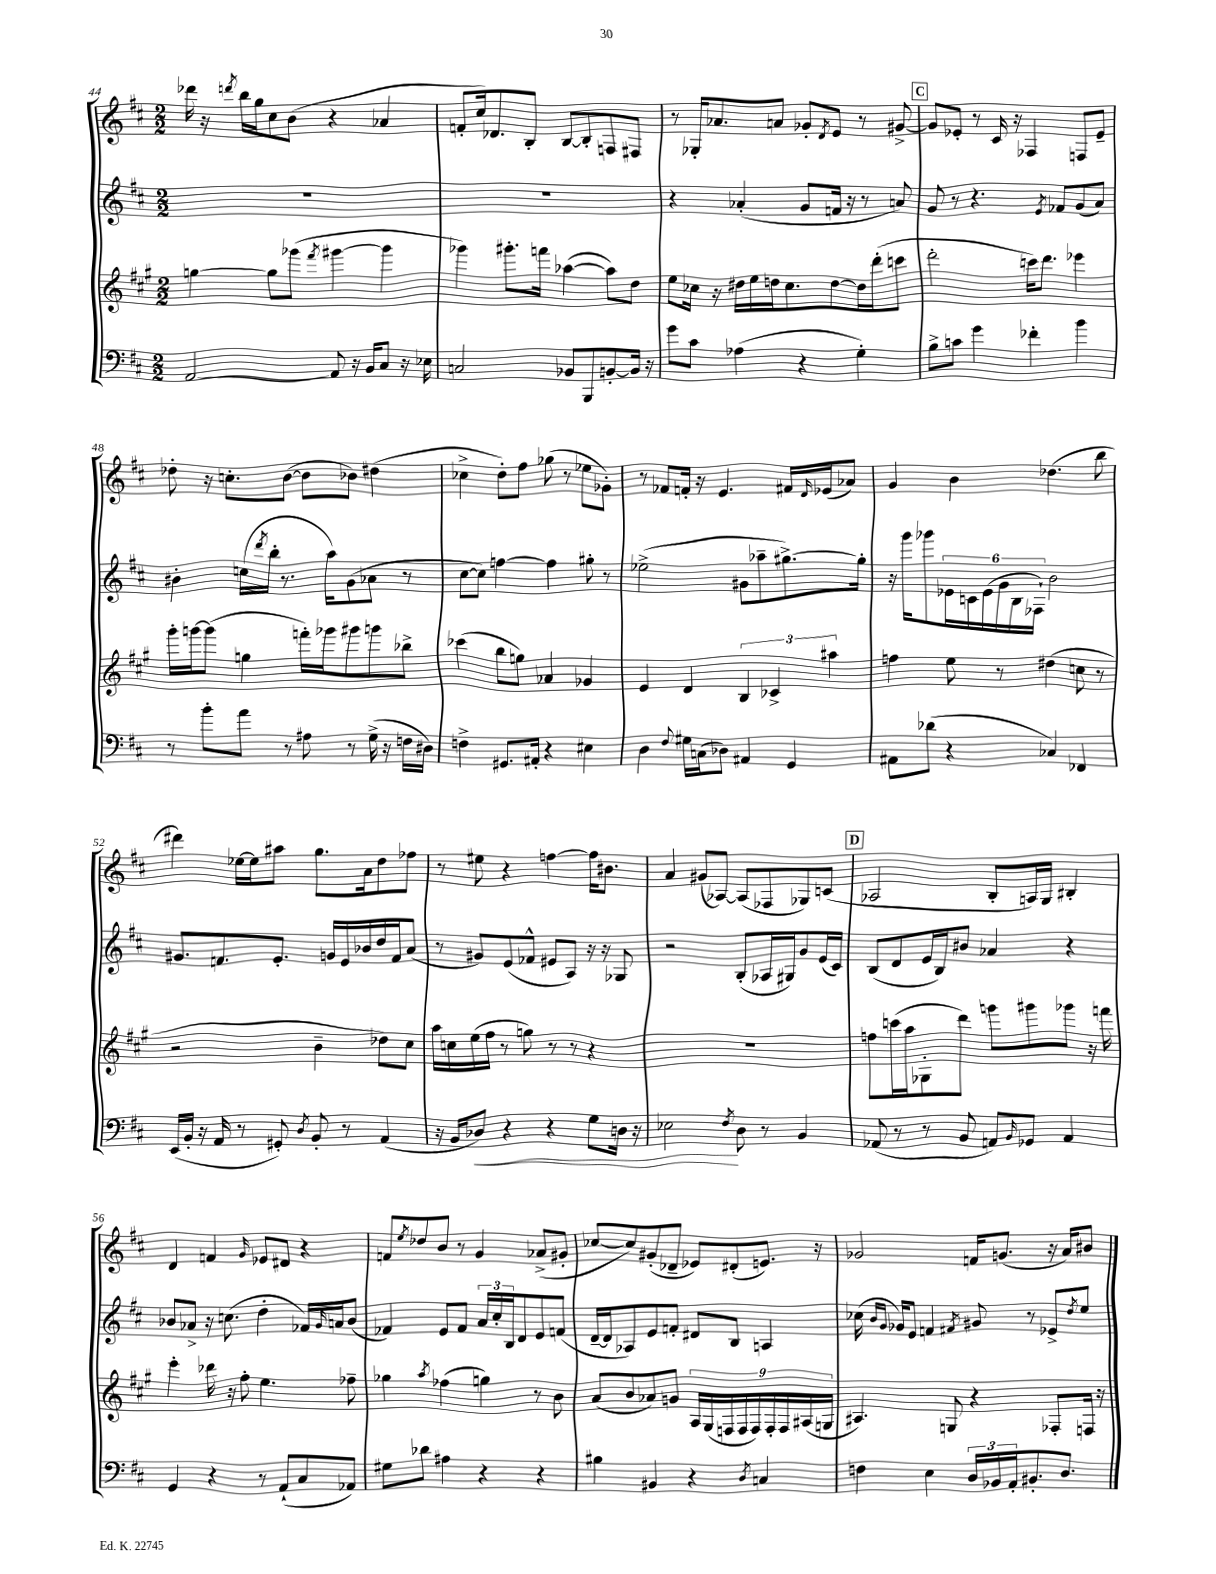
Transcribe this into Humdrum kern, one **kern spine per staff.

**kern	**dynam	**kern	**kern	**kern
*part4	*part4	*part3	*part2	*part1
*staff4	*staff4	*staff3	*staff2	*staff1
*clefF4	*	*clefG2	*clefG2	*clefG2
*k[f#c#]	*	*k[f#c#g#]	*k[f#c#]	*k[f#c#]
*M2/2	*	*M2/2	*M2/2	*M2/2
=44	=44	=44	=44	=44
[2AA/	.	[4ggn\	1r	16ddd-X\
.	.	.	.	16r
.	.	.	.	8qdddn/
.	.	.	.	16bb\LL
.	.	.	.	16gg\J
.	.	8gg\L]	.	8cc#\
.	.	(8ggg-X\J	.	(8b\J
.	.	8qfff#/	.	.
8AA/]	.	[4ggg#X\	.	4r
16r	.	.	.	.
16BB/KL	.	.	.	.
8C#/J	.	4ggg#\]	.	4a-X/
16r	.	.	.	.
16E-X\	.	.	.	.
=45	=45	=45	=45	=45
2Cn/	.	4ggg-X\)	1r	8fn'/L
.	.	.	.	16cc#/k)
.	.	.	.	8.d-X/
.	.	8.ggg#X'\L	.	.
.	.	.	.	8B'/J
.	.	16fffn\Jk	.	.
8BB-X/L	.	([4aa-X\	.	[8B/L
8BBB/	.	.	.	8B'/]
[8BBn'/	.	8aa-\L])	.	8Fn/
16BB/Jk]	.	8dd\J	.	8F#X/J
16r	.	.	.	.
=46	=46	=46	=46	=46
8g\L	.	8ee\L	4r	8r
8c#\J	.	16cc-X\Jk	.	16G-X'/KL
.	.	16r	.	8.a-X/
(4A-X\	.	16dd#X\LL	(4a-X'/	.
.	.	16ee\	.	.
.	.	16ddn\J	.	8an/J
.	.	8.cc-\	.	.
4r	.	.	8g/L	8g-X'/L
.	.	.	.	8qd/
.	.	[8dd\	16fn/Jk	8e/J
.	.	.	16r	.
4G'\)	.	16dd\L]	8r	8r
.	.	(16ddd'\J	.	.
.	.	8cccn\J	8an/)	[8g#X^/
!!LO:REH:place=s1:t=C
=47	=47	=47	=47	=47
8B^\L	.	2ddd'\	8g/	8g#/L]
8cn\J	.	.	8r	8e-X'/J
4g\	.	.	4.r	8r
.	.	.	.	16c#/
.	.	.	.	16r
4f-X'\	.	16cccn\KL)	.	4F-X/
.	.	8.ddd\J	.	.
.	.	.	8qe/	.
.	.	.	8f-X/L	.
4b\	.	4eee-X\	(8g/	8Fn/L
.	.	.	8a/J)	8e-~/J
!!LO:LB:g=z
=48	=48	=48	=48	=48
8r	.	16ggg#'\LL	4b#X'\	8dd-X'\
.	.	[16gggn\J	.	.
8b'\L	.	(8ggg\J]	.	16r
.	.	.	.	8.ccn'\L
8a\J	.	4ggn\	(16ccn\LL	.
.	.	.	8qddd/	.
.	.	.	16bb'\JJ	.
8r	.	.	8.r	([8b\J
8A#X\	.	16fffn'\LL)	.	8b\L]
.	.	16ggg-X\J	16aa\KL)	.
8r	.	8ggg#X\	(8g\	8b-X\J)
(16G^\	.	8gggn\	8a-X\J	(4dd#X\
16r	.	.	.	.
16Fn\LL	.	8bb-X^\J	8r	.
16D#X\JJ)	.	.	.	.
=49	=49	=49	=49	=49
4Fn^\	.	(4ccc-X\	[8cc#\L	4cc-X^\
.	.	.	8cc#\J])	.
8.GG#X/L	.	8bb\L	[4ffn\	8dd'\L)
.	.	8ggn\J)	.	8ff#\J
16AA#X'/Jk	.	.	.	.
4r	.	4a-X/	4ff\]	(8gg-X\
.	.	.	.	8r
4E#X\	.	4g-X/	8gg#X'\	8ee-X\L
.	.	.	8r	8g-X'\J)
=50	=50	=50	=50	=50
4D\	.	4e/	(2ee-X^\	8r
.	.	.	.	8f-X/L
8qqF#/	.	.	.	.
16G#X\LL	.	4d/	.	16fn'/Jk
(16Cn\J	.	.	.	16r
8D-X\J)	.	.	.	4.e/
4AA#X/	.	6B/	8g#X\L	.
.	.	.	8aa-X~\	.
.	.	6c-X^/	.	.
4GG/	.	.	[8.gg#X^\)	16f#X/LL
.	.	.	.	16qqd/
.	.	.	.	(16e-X/J
.	.	6aa#X\	.	.
.	.	.	.	8a-X/J)
.	.	.	16gg#'\Jk]	.
=51	=51	=51	=51	=51
8AA#X\L	.	4ffn\	16r	4g/
.	.	.	16ggg\KL	.
(8d-X\J	.	.	8ggg-X\	.
4r	.	8ee\	24e-X\L	4b\
.	.	.	24cn\	.
.	.	.	(24e-\	.
.	.	8r	24g\	.
.	.	.	24B\	.
.	.	.	24F-X`\JJ)	.
4C-X/)	.	(4dd#X\	2b\	(4.dd-X\
4FF-X/	.	8ccn\	.	.
.	.	8r	.	8bb\
!!LO:LB:g=z
=52	=52	=52	=52	=52
(16EE/LL	.	2r	8.g#X/L	4ddd#X\)
16BB'/JJ	.	.	.	.
16r	.	.	.	.
16AA/	.	.	8.fn/	.
8r	.	.	.	[16ee-X\LL
.	.	.	.	16ee-\J]
8GG#X'/)	.	.	8.e'/J	8aa#X\J
8qD/	.	.	.	.
8BB'/	.	4b~\	.	8.gg\L
.	.	.	16gn/LL	.
8r	.	.	16e/	.
.	.	.	16b-X/	16a\k
(4AA/	.	8dd-X\L)	16dd/	8dd\
.	.	.	16f/J	.
.	.	8cc#\J	(8a/J	8ff-X\J
=53	=53	=53	=53	=53
16r	.	16aa\LL	8r	8r
16BB/KL	.	16ccn\	.	.
!	!LO:HP:b	!	!	!
8D-X/J)	<	(16ee\	8g#X/L)	8ee#X\
.	.	16ff#\JJ	.	.
4r	.	8r	(8e/	4r
.	.	8ggn\)	8f-X^^/J	.
4r	.	8r	8e#X/L	[4ffn\
.	.	8r	8A/J)	.
8G\L	.	4r	16r	16ff\KL]
.	.	.	16r	8.b#X\J
16Dn\Jk	.	.	8G-X/	.
16r	.	.	.	.
=54	=54	=54	=54	=54
2E-X\	.	1r	2r	4a/
.	.	.	.	(8g#X/L
.	.	.	.	[8A-X/J)
8qF#/	.	.	.	.
8D\	[	.	(8B'/L	(8A-/L]
8r	.	.	16A-X/L	8F-X/
.	.	.	16G#X/J)	.
4BB/	.	.	8g/	8G-X/)
.	.	.	(16e/L	(8cn/J
.	.	.	16c#/JJ)	.
!!LO:REH:place=s1:t=D
=55	=55	=55	=55	=55
(8AA-X/	.	8ffn\L	(8B/L	2A-X/
8r	.	(16cccn\L	8d/	.
.	.	16aa\J	.	.
8r	.	8G-X'\	16e/L	.
.	.	.	16B/J)	.
8BB/	.	8ddd\J)	8b#X/J	.
8AAn/L)	.	8gggn\L	4a-X/	8B'/L
16qqBB/	.	.	.	.
8GG-X/J	.	8ggg#X\	.	16An/L)
.	.	.	.	16G/JJ
4AA/	.	8ggg-X\J	4r	4B#X'/
.	.	16r	.	.
.	.	16fffn\	.	.
!!LO:LB:g=z
=56	=56	=56	=56	=56
4GG/	.	4eee'\	8b-X/L	4d/
.	.	.	8a-X^/J	.
4r	.	16ddd-X\	16r	4fn/
.	.	16r	(8.ccn\	.
.	.	8ff#'\	.	.
.	.	.	.	16qqg/
8r	.	4.ee\	4dd'\	8e-X/L
(8AA`/L	.	.	.	8d#X/J
8C#/	.	.	16f-X/LL)	4r
.	.	.	16qqg/	.
.	.	.	16an/J	.
8AA-X/J)	.	8ff-X~\	(8b-/J	.
=57	=57	=57	=57	=57
8G#X\L	.	4gg-X\	4f-X/)	8fn/L
.	.	.	.	8qee/
8d-X\J	.	.	.	8dd-X/
.	.	8qaa/	.	.
4A#X\	.	(4ff-X\	8e/L	8b/J
.	.	.	8f-/J	8r
4r	.	4ggn\)	24a/LL	4g/
.	.	.	24cc#'/	.
.	.	.	24B/J	.
.	.	.	8d/	.
4r	.	8r	8e/	(8a-X^/L
.	.	8b\	(8fn/J	8g#X'/J
=58	=58	=58	=58	=58
4B#X\	.	(8a/L	[16d~/LL	[8cc-X/L
.	.	.	16d/J]	.
.	.	8b/	8A-X/)	8cc-/])
4BB#X/	.	8a-X/)	8e/	(8g#X'/
.	.	8gn/J	8fn'/J	8d-X~/J
4r	.	18A/LL	8d#X/L	8e-X/L)
.	.	(18G#/	.	.
.	.	18Fn/	.	.
.	.	.	8B/J	(8d#X'/
.	.	18F/	.	.
.	.	18F/)	.	.
8qD/	.	.	.	.
4Cn/	.	.	4An/	8.en/J)
.	.	18F'/	.	.
.	.	18F/	.	.
.	.	(18A#X/	.	.
.	.	.	.	16r
.	.	18Gn/JJ	.	.
=59	=59	=59	=59	=59
4Fn\	.	4.A#X/)	(16cc-X\	2g-X/
.	.	.	16qqb/LL	.
.	.	.	16qqg/JJ	.
.	.	.	16g-X/KL)	.
.	.	.	8e/J	.
4E\	.	.	4fn/	.
.	.	8Gn/	.	.
.	.	.	8qf#X/	.
24D/LL	.	4r	8g#X/	16fn/KL
24BB-X/	.	.	.	.
.	.	.	.	(8.gn/J
24AA'/J	.	.	.	.
8.BB#X'/	.	.	8r	.
.	.	8F-X'/L	8e-X^/L	16r
8.D/J	.	.	.	16a/KL)
.	.	.	8qdd/	.
.	.	16Fn/Jk	8ee/J	8b#X/J
.	.	16r	.	.
==	==	==	==	==
*-	*-	*-	*-	*-
